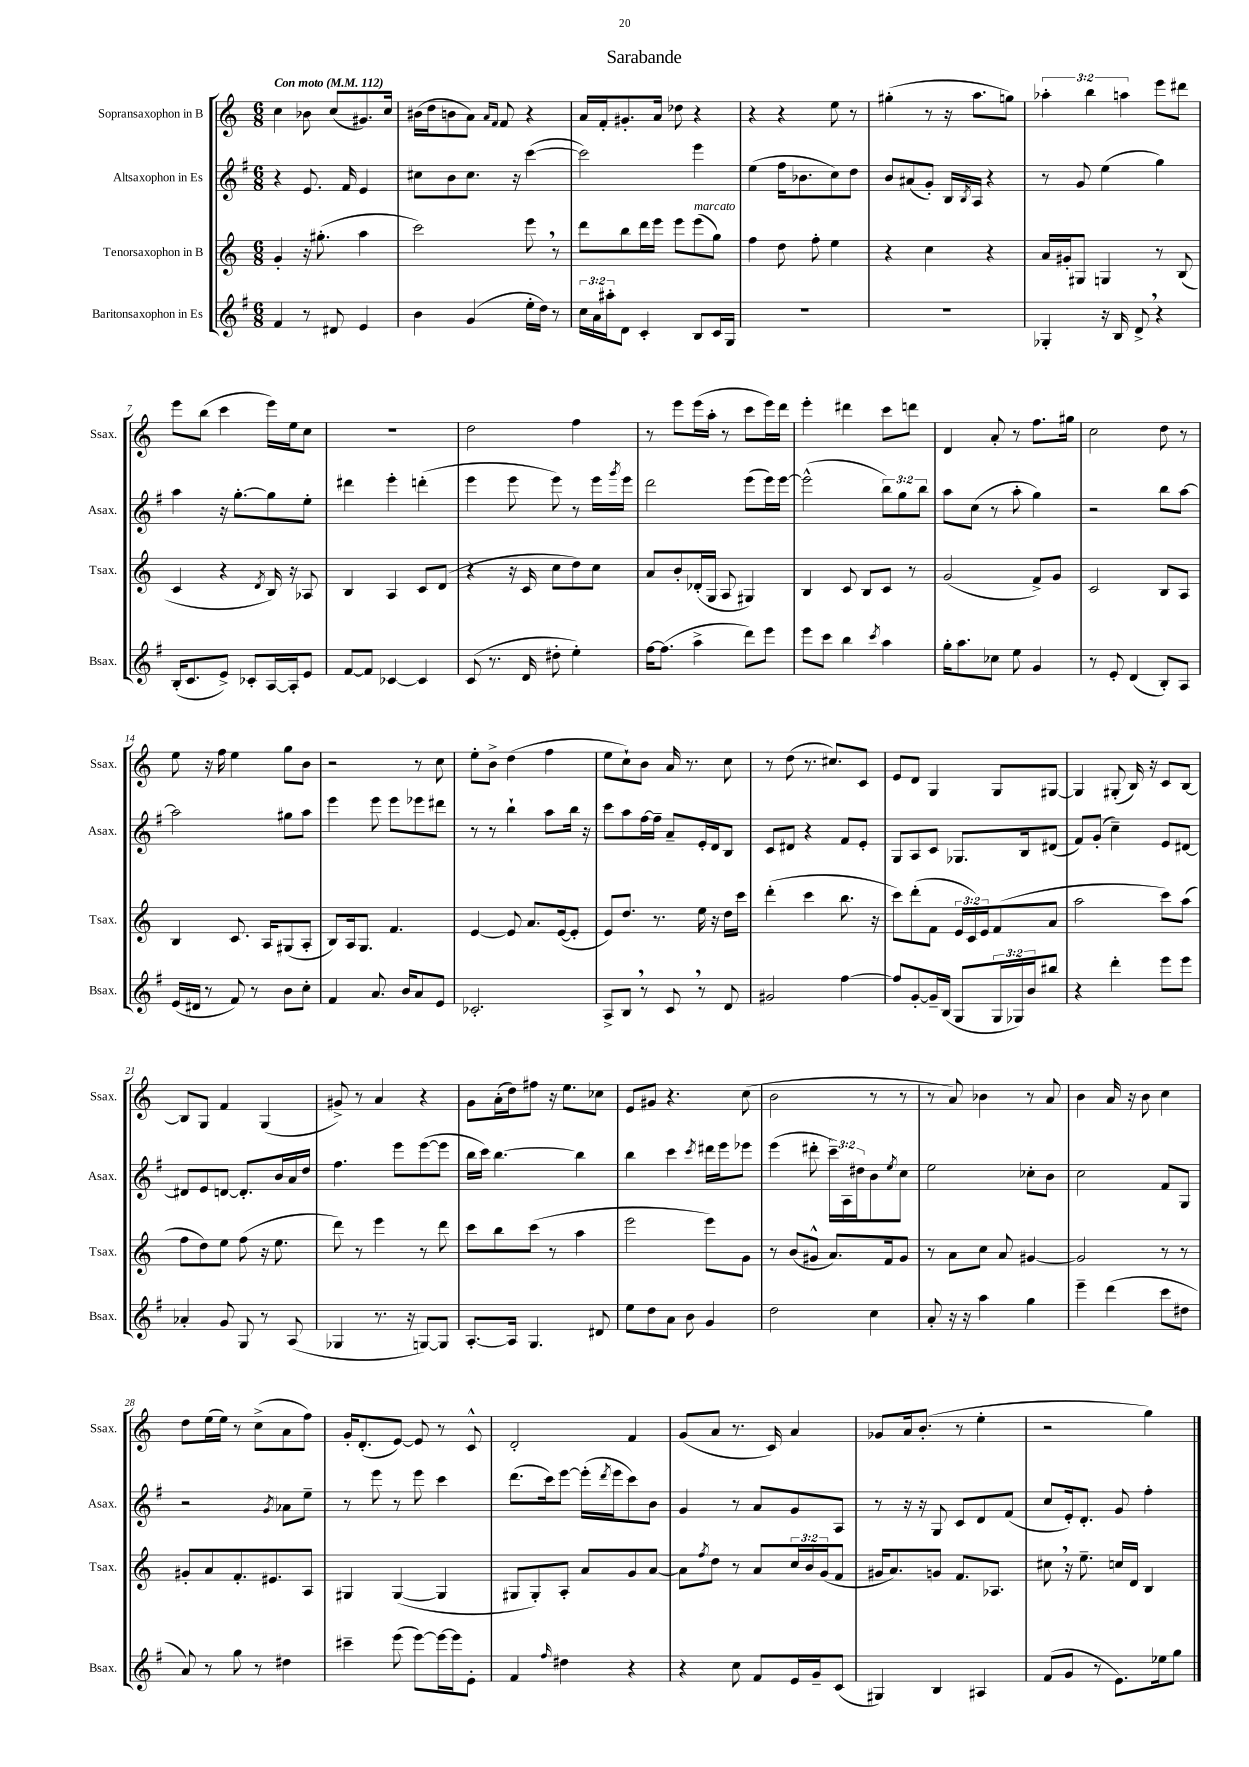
\header { title = "Sarabande" }
<<
\new StaffGroup <<
\new Staff = "s0" \with { instrumentName = "Sopransaxophon in B" shortInstrumentName = "Ssax." } {
    \clef treble \key c \major \numericTimeSignature \time 6/8 \override Staff.TupletNumber.text = #tuplet-number::calc-fraction-text \tempo "Con moto" 4 = 112
    c''4 bes'8 c''8( gis'8.) c''16 |
    bis'16( d''16 b'8 a'8) \grace { a'16 f'16 } f'8 r4 |
    a'16 f'16-. gis'8.-. a'16 des''8 r4 |
    r4 r4 e''8 r8 |
    gis''4-.( r8 r16 a''8. g''8) |
    \tuplet 3/2 { aes''4-. b''4 a''4 } e'''8 dis'''8 |
    e'''8 b''8( c'''4 e'''16) e''16 c''8 |
    R2. |
    d''2 f''4 |
    r8 e'''8 e'''16( a''16-. r8 c'''8 e'''16) d'''16 |
    e'''4-. dis'''4 c'''8 d'''8 |
    d'4 a'8-. r8 f''8. gis''16 |
    c''2 d''8 r8 |
    e''8 r16 f''16 e''4 g''8 b'8 |
    r2 r8 c''8 |
    e''8-. b'8-> d''4( f''4 |
    e''8 c''8-!) b'8 a'16 r8. c''8 |
    r8 d''8( r8. cis''8.) c'8 |
    e'8 d'8 g4 g8 gis8~ |
    gis4 gis8-.( b16) r16 c'8 b8~ |
    b8 g8 f'4 g4( |
    gis'8->) r8 a'4 r4 |
    g'8 a'16-.( d''16) fis''8 r16 e''8. ces''8 |
    e'8 gis'8 r4. c''8( |
    b'2 r8 r8 |
    r8 a'8) bes'4 r8 a'8 |
    b'4 a'16 r16 b'8 c''4 |
    d''8 e''16( e''16) r8 c''8->( a'8 f''8) |
    g'16-. d'8.-.( e'8~) e'8 r8 c'8-^ |
    d'2-. f'4 |
    g'8( a'8 r8. c'16) a'4 |
    ges'8 a'16 b'8.-.( r8 e''4-. |
    r2 g''4) \bar "|." |
}
\new Staff = "s1" \with { instrumentName = "Altsaxophon in Es" shortInstrumentName = "Asax." } {
    \clef treble \key g \major \numericTimeSignature \time 6/8 \override Staff.TupletNumber.text = #tuplet-number::calc-fraction-text
    r4 e'8. fis'16 e'4 |
    cis''8 b'8 cis''8. r16 c'''4~( |
    c'''2) e'''4 |
    e''4( fis''16 bes'8. c''8) d''8 |
    b'8 ais'8( g'8-.) b16 \acciaccatura { b8 } a16 r4 |
    r8 g'8 e''4( g''4) |
    a''4 r16 g''8.~-. g''8 e''8-. |
    dis'''4 e'''4-. d'''4-.( |
    e'''4 e'''8 e'''8) r8 e'''16 \acciaccatura { g'''8 } e'''16 |
    d'''2 e'''8( e'''16) e'''16~ |
    e'''2-^( \tuplet 3/2 { b''8) g''8 b''8 } |
    a''8 c''8( r8 a''8-. g''4) |
    r2 b''8 a''8~ |
    a''2 gis''8 a''8 |
    e'''4 e'''8 e'''8 ees'''8 dis'''8 |
    r8 r8 b''4-! a''8 b''16 r16 |
    c'''8 a''8 fis''16~ fis''16-- a'8-- e'16-. d'16 b8 |
    c'8 dis'8 r4 fis'8 e'8-. |
    g8 a8 c'8 ges8. b16 dis'8( |
    fis'8) g'8-.( c''4--) e'8 dis'8~ |
    dis'8 e'8 d'8~ d'8.-. b'16 a'16 d''16 |
    fis''4. e'''8 e'''8~( e'''8 |
    b''16 c'''16) b''4.~ b''4 |
    b''4 c'''4 \acciaccatura { c'''8 } dis'''16 e'''16 ees'''8 |
    e'''4( dis'''8-. \tuplet 3/2 { c'''16--) a16 dis''16 } b'8 \acciaccatura { e''8 } c''8 |
    e''2 ces''8-. b'8 |
    c''2 fis'8 g8 |
    r2 \acciaccatura { g'8 } aes'8 e''8-- |
    r8 e'''8 r8 e'''8 c'''4 |
    d'''8.( c'''16) e'''8~ e'''16-.( \acciaccatura { d'''8 } e'''16 c'''8) b'8 |
    g'4 r8 a'8 g'8 a8 |
    r8 r16 r16 g8 c'8 d'8 fis'8( |
    c''8 e'16-.) d'8.-. g'8 fis''4-. \bar "|." |
}
\new Staff = "s2" \with { instrumentName = "Tenorsaxophon in B" shortInstrumentName = "Tsax." } {
    \clef treble \key c \major \numericTimeSignature \time 6/8 \override Staff.TupletNumber.text = #tuplet-number::calc-fraction-text
    g'4-. r16 gis''8.-.( a''4 |
    c'''2) e'''8 \breathe r8 |
    d'''8 b''8 d'''16 e'''16 e'''8 e'''8^\markup { \italic "marcato" }( g''8) |
    f''4 d''8 f''8-. e''4 |
    r4 c''4 r4 |
    a'16 gis'16-. gis8 g4 r8 b8( |
    c'4 r4 \acciaccatura { d'8 } b16) r16 aes8 |
    b4 a4 c'8 d'8( |
    r4 r16 c'16 c''8 d''8) c''8 |
    a'8 b'8-. des'16-.( g16 a8 gis4) |
    b4 c'8 b8 c'8 r8 |
    g'2( f'8->) g'8 |
    c'2 b8 a8 |
    b4 c'8. a16 gis8( a8-. |
    b8) a16 g8. f'4. |
    e'4~ e'8 a'8. e'16~( e'8-. |
    e'8) d''8. r8. e''16 r16 d''16 c'''16 |
    d'''4-.( c'''4 b''8. r16 |
    c'''8) d'''8-.( f'8 \tuplet 3/2 { e'16 c'16) e'16 } f'8( a'8 |
    a''2 c'''8) a''8( |
    f''8 d''8) e''8 f''8( r16 e''8. |
    d'''8) r8 e'''4 r8 d'''8 |
    c'''8 b''8 c'''8( r8 a''4 |
    e'''2 e'''8) g'8 |
    r8 b'8( gis'8-^ a'8.) f'16 gis'8 |
    r8 a'8 c''8 a'8 gis'4~ |
    gis'2 r8 r8 |
    gis'8-. a'8 f'8.-. eis'8. a8 |
    gis4 gis4~( gis4 |
    gis8 gis8-.) a8-. a'8 g'8 a'8~ |
    a'8 \acciaccatura { f''8 } d''8 r8 a'8 \tuplet 3/2 { c''16 b'16 g'16( } f'8 |
    gis'16 a'8.) g'8 f'8. aes8. |
    cis''8 \breathe r16 e''8.-- c''16 d'16 b4 \bar "|." |
}
\new Staff = "s3" \with { instrumentName = "Baritonsaxophon in Es" shortInstrumentName = "Bsax." } {
    \clef treble \key g \major \numericTimeSignature \time 6/8 \override Staff.TupletNumber.text = #tuplet-number::calc-fraction-text
    fis'4 r8 dis'8 e'4 |
    b'4 g'4( e''16-. d''16) r8 |
    \tuplet 3/2 { c''16 a'16 ais''16-. } d'8 c'4-. b8 c'16 g16 |
    R2. |
    R2. |
    ges4-. r16 b16 d'8-> \breathe r4 |
    b16-.( c'8. e'8->) ces'8-. a16~ a16-. e'8 |
    fis'8~ fis'8 ces'4~ ces'4 |
    c'8( r8. d'16 dis''8-. e''4-.) |
    fis''16~ fis''8.( a''4-> d'''8) e'''8 |
    e'''8 c'''8 b''4 \acciaccatura { c'''8 } a''4 |
    g''16-. a''8. ces''8 e''8 g'4 |
    r8 e'8-. d'4( b8-.) a8 |
    e'16( dis'16 r8 fis'8) r8 b'8 c''8-. |
    fis'4 a'8. b'16 a'8 e'8 |
    ces'2.-. |
    a8-> b8 \breathe r8 c'8 \breathe r8 d'8 |
    gis'2 fis''4~ |
    fis''8 g'8~-. g'16-- b16( g8 \tuplet 3/2 { g16 ges16) b'16 } bis''8 |
    r4 d'''4-. e'''8 e'''8 |
    aes'4-. g'8 g8 r8 a8( |
    ges4 r8. r16 g8~) g8 |
    a8.~-. a16 g4. dis'8 |
    e''8 d''8 a'8 b'8 g'4 |
    d''2 c''4 |
    a'8-. r16 r16 a''4 g''4 |
    e'''4-- d'''4( c'''8 dis''8 |
    a'8) r8 g''8 r8 dis''4 |
    cis'''4-- e'''8( e'''8~) e'''16~ e'''16 e'8-. |
    fis'4 \grace { fis''16 } dis''4 r4 |
    r4 c''8 fis'8 e'16 g'16-- c'8( |
    gis4) b4 ais4 |
    fis'8( g'8 r8 e'8.) ees''16 g''8 \bar "|." |
}
>>
>>
